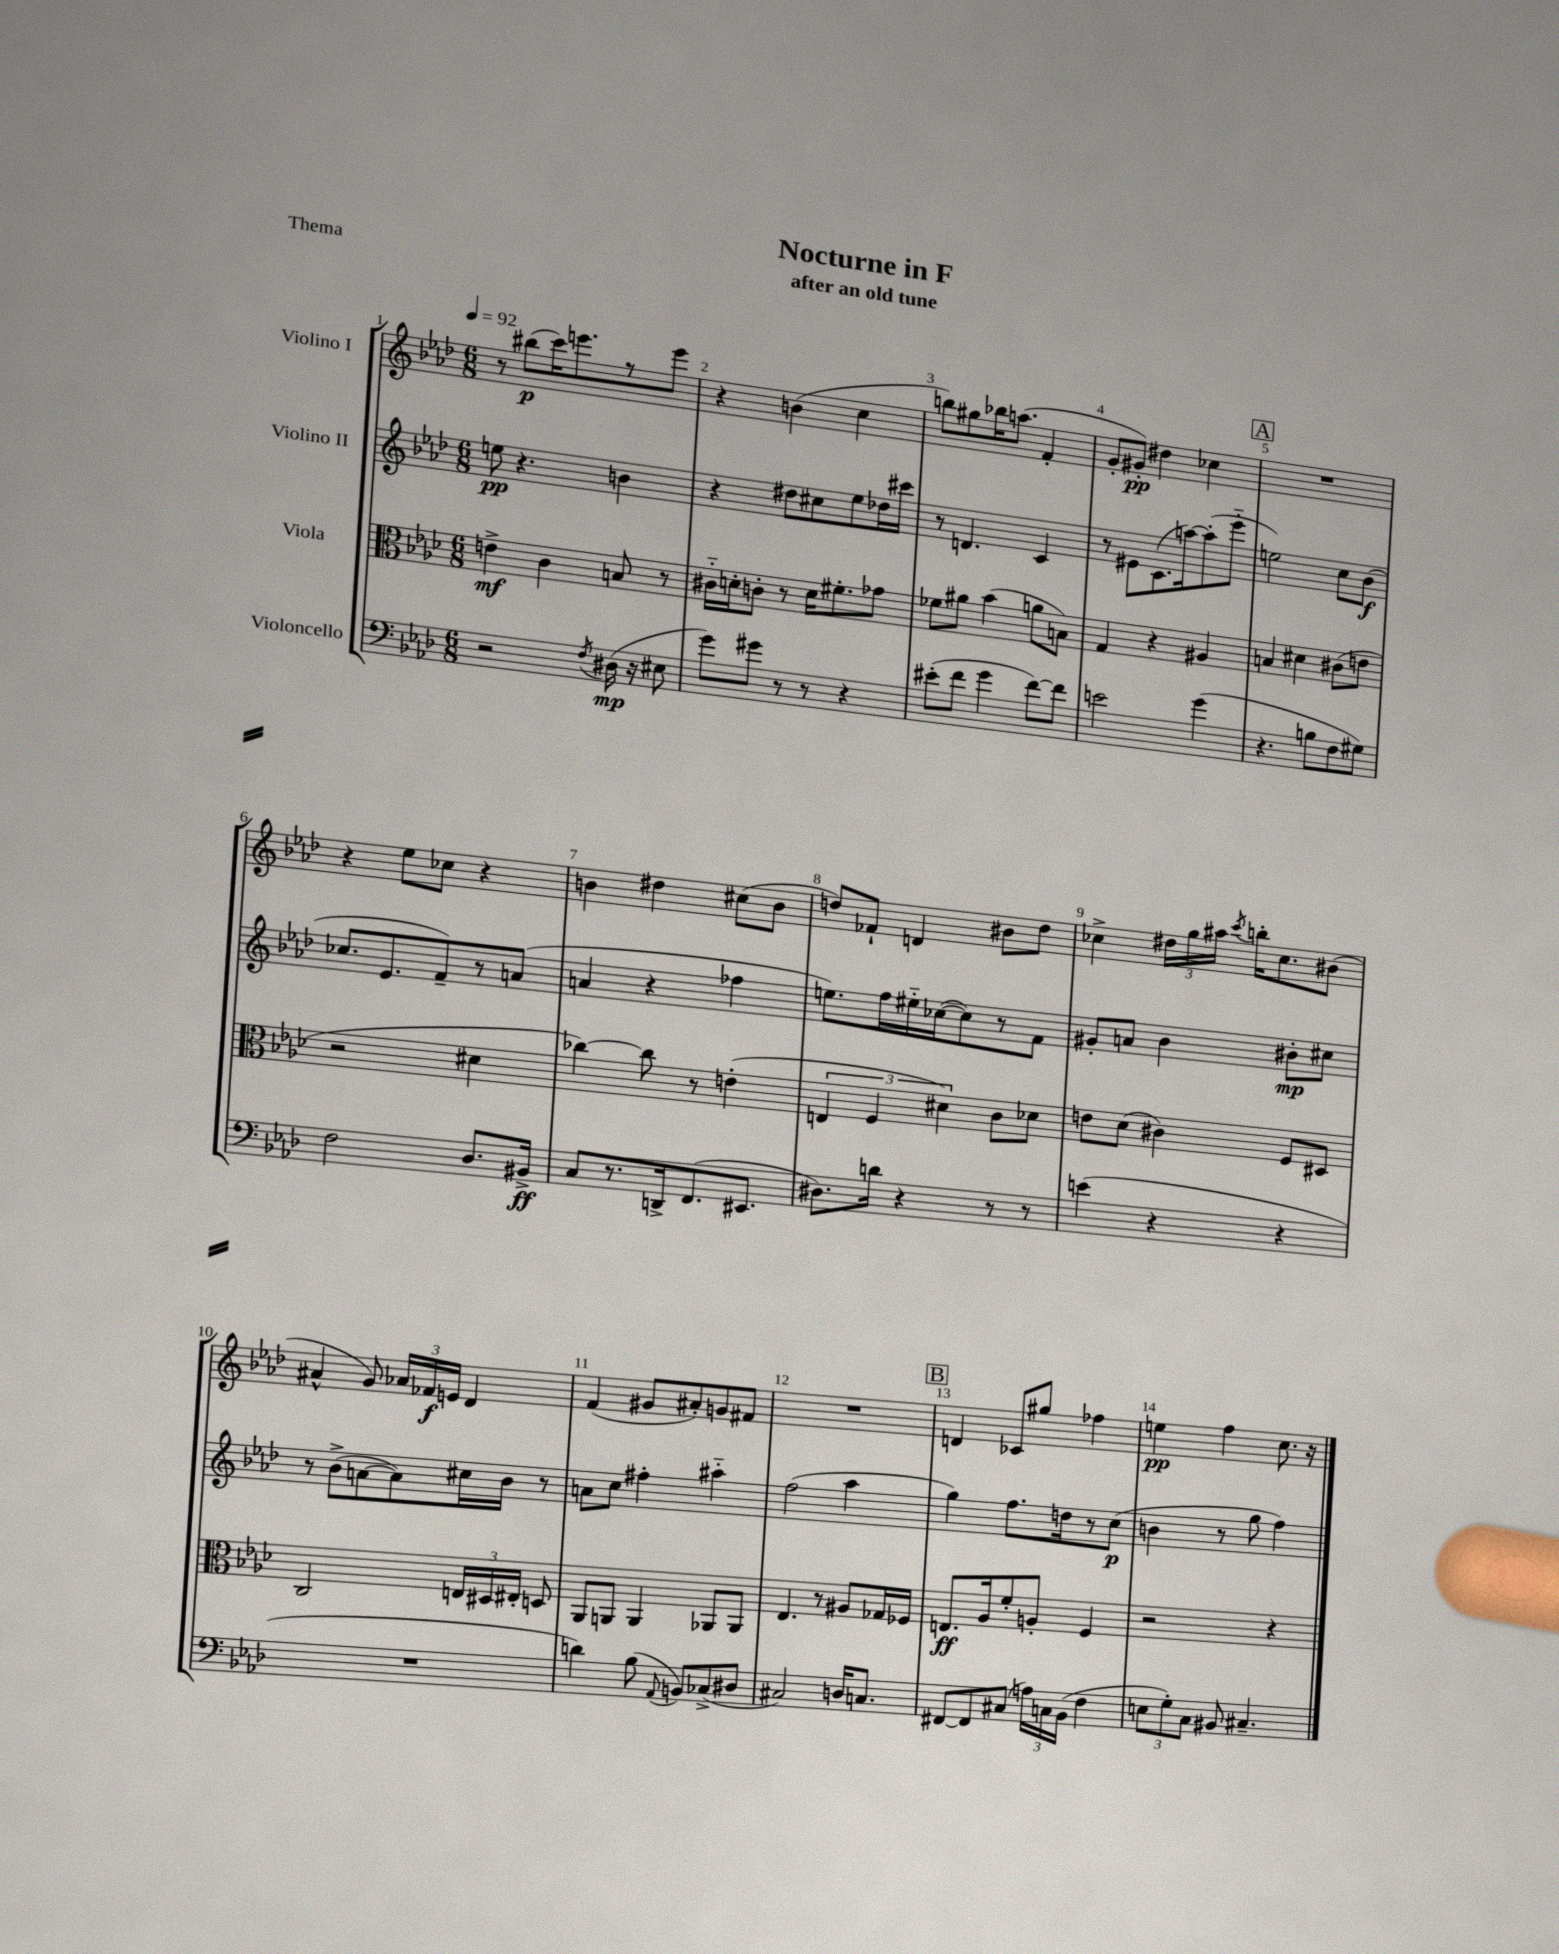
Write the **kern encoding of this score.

**kern	**dynam	**kern	**dynam	**kern	**dynam	**kern	**dynam
*part4	*part4	*part3	*part3	*part2	*part2	*part1	*part1
*staff4	*staff4	*staff3	*staff3	*staff2	*staff2	*staff1	*staff1
*I"Violoncello	*	*I"Viola	*	*I"Violino II	*	*I"Violino I	*
*clefF4	*	*clefC3	*	*clefG2	*	*clefG2	*
*k[b-e-a-d-]	*	*k[b-e-a-d-]	*	*k[b-e-a-d-]	*	*k[b-e-a-d-]	*
*M6/8	*	*M6/8	*	*M6/8	*	*M6/8	*
*MM92	*	*MM92	*	*MM92	*	*MM92	*
=1	=1	=1	=1	=1	=1	=1	=1
2r	.	4en^\	mf	8een\	pp	8r	.
.	.	.	.	4.r	.	(8bb#X\L	p
.	.	4c\	.	.	.	16ccc\K)	.
.	.	.	.	.	.	8.eeen\	.
8qF/	.	.	.	.	.	.	.
(16D#X\	mp	8Bn/	.	4bn\	.	8r	.
16r	.	.	.	.	.	.	.
8E#X\	.	8r	.	.	.	8eee\J	.
=2	=2	=2	=2	=2	=2	=2	=2
8g\L)	.	16c#X\LL	.	4r	.	4r	.
.	.	16dn'\J	.	.	.	.	.
8g#X\J	.	8cn'\J	.	.	.	.	.
8r	.	8r	.	8dd#X\L	.	(4bn\	.
8r	.	16d\KL	.	8cc#X\	.	.	.
.	.	8.f#X'\	.	.	.	.	.
4r	.	.	.	8ee-\	.	4cc\	.
.	.	8g-X\J	.	16dd-X\L	.	.	.
.	.	.	.	16ccc#X\JJ	.	.	.
=3	=3	=3	=3	=3	=3	=3	=3
(8e#X'\L	.	8f-X\L	.	8r	.	8bbn\L)	.
8f\J	.	8a#X\J	.	4.dn/	.	8gg#X\	.
4g\	.	(4b-\	.	.	.	16bb-X\K	.
.	.	.	.	.	.	(8.aan\J	.
[8f\L)	.	8an\L	.	4c/	.	4f'/	.
8f\J]	.	8Bn\J)	.	.	.	.	.
=4	=4	=4	=4	=4	=4	=4	=4
2en\	.	4G/	.	8r	.	8g'/L	.
.	.	.	.	8e#X\L	.	8g#X'/J)	pp
.	.	4r	.	(8.c\	.	4dd#X\	.
.	.	.	.	[16aan\k)	.	.	.
(4g\	.	4A#X/	.	(8aa'\]	.	4cc-X\	.
.	.	.	.	8eee-\J	.	.	.
!!LO:REH:place=s1:t=A
=5	=5	=5	=5	=5	=5	=5	=5
4.r	.	4Bn/	.	2een\)	.	2.r	.
.	.	4d#X\	.	.	.	.	.
8Bn\L	.	.	.	.	.	.	.
8F\	.	(8c#X\L	.	8cc\L	.	.	.
8G#X\J)	.	8en\J	.	(8b-\J	f	.	.
!!LO:LB:g=z
=6	=6	=6	=6	=6	=6	=6	=6
2F\	.	2r	.	8.cc-X/L	.	4r	.
.	.	.	.	8.e-/	.	.	.
.	.	.	.	.	.	8ee-\L	.
.	.	.	.	8f~/)	.	8cc-X\J	.
8.D-/L	.	4d#X\	.	8r	.	4r	.
.	.	.	.	(8an/J	.	.	.
16BB#X^/Jk	ff	.	.	.	.	.	.
=7	=7	=7	=7	=7	=7	=7	=7
8C/L	.	[4cc-X\)	.	4an/	.	4bn\	.
8.r	.	.	.	.	.	.	.
.	.	8cc-\]	.	4r	.	4dd#X\	.
16DDn^/k	.	.	.	.	.	.	.
(8.FF/	.	8r	.	.	.	.	.
.	.	(4en'\	.	4ff-X\	.	(8cc#X\L	.
8.EE#X/J	.	.	.	.	.	.	.
.	.	.	.	.	.	8b\J	.
=8	=8	=8	=8	=8	=8	=8	=8
8.D#X\L)	.	6En/	.	8.een\L)	.	8ddn/L)	.
.	.	.	.	.	.	8f-X`/J	.
.	.	6F/	.	.	.	.	.
16dn\Jk	.	.	.	16ff\L	.	.	.
4r	.	.	.	16ee#X\	.	4dn/	.
.	.	.	.	([16cc-X\J	.	.	.
.	.	6d#X\)	.	.	.	.	.
.	.	.	.	8cc-\])	.	.	.
8r	.	8c\L	.	8r	.	8b#X\L	.
8r	.	8d-X\J	.	8f\J	.	8dd\J	.
=9	=9	=9	=9	=9	=9	=9	=9
(4en\	.	8en\L	.	8g#X'/L	.	4cc-X^\	.
.	.	(8d-\J	.	8an/J	.	.	.
4r	.	4c#X\)	.	4b-\	.	24dd#X\LL	.
.	.	.	.	.	.	24gg\	.
.	.	.	.	.	.	24aa#X\JJ	.
.	.	.	.	.	.	8qccc/	.
.	.	.	.	.	.	16bbn'\KL	.
.	.	.	.	.	.	8.cc-\	.
4r	.	8F/L	.	8b#X'\L	mp	.	.
.	.	8D#X/J	.	8cc#X\J	.	(8b#X\J	.
!!LO:LB:g=z
=10	=10	=10	=10	=10	=10	=10	=10
2.r	.	2C/	.	8r	.	4a#X^^/	.
.	.	.	.	(8b-^\L	.	.	.
.	.	.	.	[8an\	.	8g/)	.
.	.	.	.	8a\])	.	24a-X/LL	.
.	.	.	.	.	.	24f-X/	f
.	.	.	.	.	.	24en/JJ	.
.	.	24En/LL	.	16cc#X\L	.	4d-/	.
.	.	24D#X/	.	.	.	.	.
.	.	.	.	16b-\JJ	.	.	.
.	.	24E#X'/JJ	.	.	.	.	.
.	.	8Dn/	.	8r	.	.	.
=11	=11	=11	=11	=11	=11	=11	=11
4dn\)	.	8AA-/L	.	8an\L	.	(4f/	.
.	.	8AAn/J	.	8cc\J	.	.	.
(8B-\	.	4AA/	.	4ff#X'\	.	8g#X/L	.
8qqAA-/	.	.	.	.	.	.	.
8BBn/L)	.	.	.	.	.	8a#X'/)	.
(8C-X^/	.	8AA-X/L	.	4aa#X\	.	8gn/	.
8D#X/J	.	8AA-/J	.	.	.	8f#X/J	.
=12	=12	=12	=12	=12	=12	=12	=12
2C#X/)	.	4.E-/	.	(2ff\	.	2.r	.
.	.	8r	.	.	.	.	.
16Dn/KL	.	8A#X/L	.	4aa-\	.	.	.
8.Cn/J	.	.	.	.	.	.	.
.	.	16G-X/L	.	.	.	.	.
.	.	16F-X/JJ	.	.	.	.	.
!!LO:REH:place=s1:t=B
=13	=13	=13	=13	=13	=13	=13	=13
[8FF#X/L	.	8.En/L	ff	4gg\)	.	4dn/	.
8FF#/]	.	.	.	.	.	.	.
.	.	16A-/k	.	.	.	.	.
(8C#X/J	.	8f'/	.	8.ff\L	.	8c-X/L	.
24An\LL)	.	8An'/J	.	.	.	8gg#X/J	.
24Cn\	.	.	.	.	.	.	.
.	.	.	.	16ddn\k	.	.	.
(24BB-\JJ	.	.	.	.	.	.	.
4F\	.	4F/	.	8r	.	4ff-X\	.
.	.	.	.	(8cc\J	p	.	.
=14	=14	=14	=14	=14	=14	=14	=14
12En\L	.	2r	.	4bn\	.	4een\	pp
12G'\)	.	.	.	.	.	.	.
12C\J	.	.	.	.	.	.	.
8BB#X/	.	.	.	8r	.	4ff\	.
4.C#X~/	.	.	.	8gg\	.	.	.
.	.	4r	.	4ff\)	.	8.cc\	.
.	.	.	.	.	.	16r	.
==	==	==	==	==	==	==	==
*-	*-	*-	*-	*-	*-	*-	*-
